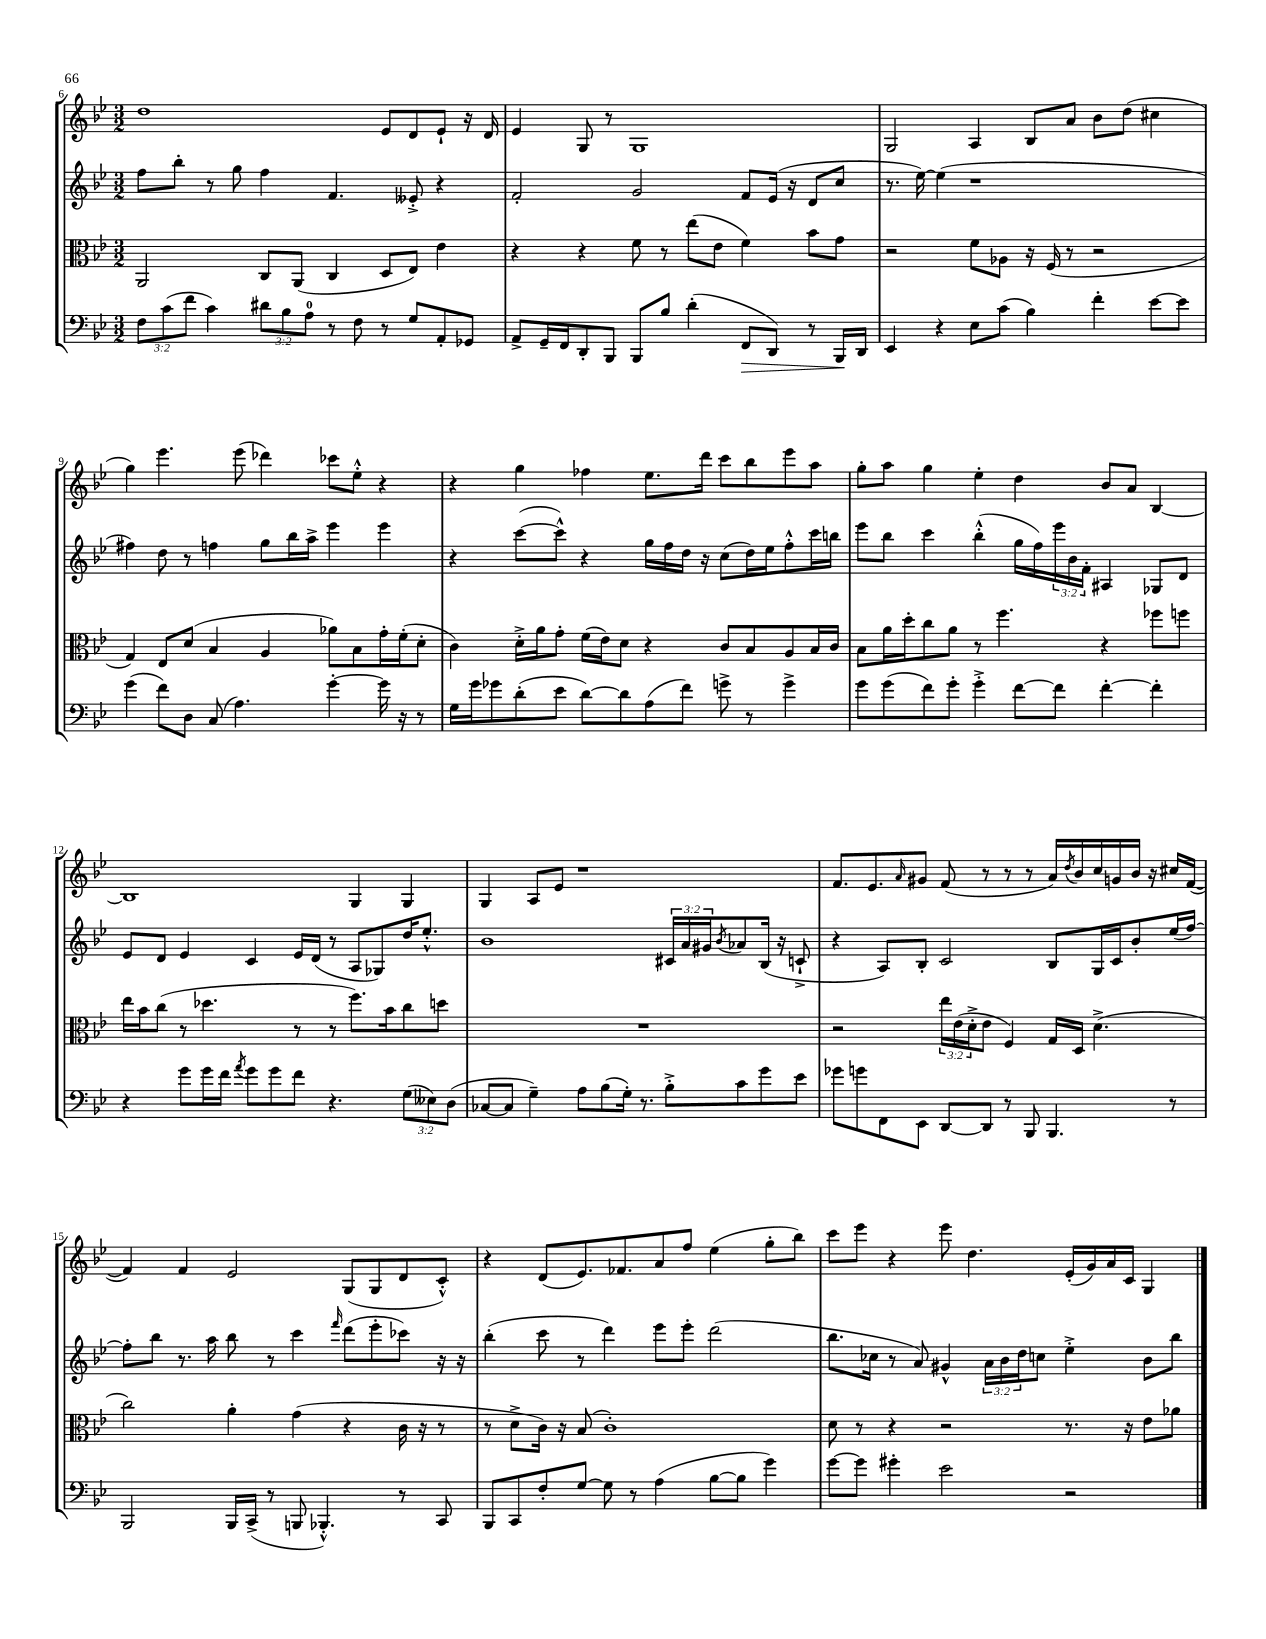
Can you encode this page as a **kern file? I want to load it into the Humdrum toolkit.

**kern	**kern	**kern	**kern
*staff4	*staff3	*staff2	*staff1
*clefF4	*clefC3	*clefG2	*clefG2
*k[b-e-]	*k[b-e-]	*k[b-e-]	*k[b-e-]
*M3/2	*M3/2	*M3/2	*M3/2
12F	2AA	8ff	1dd
(12c	.	.	.
.	.	8bb-'	.
12f	.	.	.
4c)	.	8r	.
.	.	8gg	.
12d#	8C	4ff	.
12B-	.	.	.
.	(8AA	.	.
12A	.	.	.
8r	4C	4.f	.
8F	.	.	.
8r	8D	.	8e-
8G	8E-)	8e--'^	8d
8AA'	4e-	4r	8e-`
8GG-	.	.	16r
.	.	.	16d
=	=	=	=
8AA^	4r	2f'	4e-
16GG~	.	.	.
16FF	.	.	.
8DD'	4r	.	8G
8BBB-	.	.	8r
8BBB-	8f	2g	1G
8B-	8r	.	.
(4d'	(8ee-	.	.
.	8e-	.	.
8FF	4f)	8f	.
8DD)	.	(16e-	.
.	.	16r	.
8r	8b-	8d	.
16BBB-	8g	8cc	.
16DD	.	.	.
=	=	=	=
4EE-	2r	8.r	2G
.	.	[16ee-)	.
4r	.	(4ee-]	.
8E-	8f	1r	4A
(8c	8A-	.	.
4B-)	16r	.	8B-
.	(16F	.	.
.	8r	.	8a
4f'	2r	.	8b-
.	.	.	(8dd
[8e-	.	.	4cc#
8e-]	.	.	.
=	=	=	=
(4g	4G)	4ff#)	4gg)
8f)	8E-	8dd	4.eee-
8D	(8d	8r	.
(8C	4B-	4ff	.
4.A)	.	.	(8eee-
.	4A	8gg	4ddd-)
.	.	16bb-	.
.	.	16aa^	.
[4g'	8a-)	4eee-	8ccc-
.	8B-	.	8ee-'^^
16g]	16g'	4eee-	4r
16r	(16f'	.	.
8r	8d'	.	.
=	=	=	=
16G	4c)	4r	4r
16g	.	.	.
8g-	.	.	.
(8d'	16d'^	([8ccc	4gg
.	16a	.	.
8e-	8g'	8ccc^^])	.
[8d)	(16f	4r	4ff-
.	16e-)	.	.
8d]	8d	.	.
(8A	4r	16gg	8.ee-
.	.	16ff	.
8f)	.	16dd	.
.	.	16r	16ddd
8g^	8c	(8cc	8ccc
8r	8B-	16dd)	8bb-
.	.	16ee-	.
4g^	8A	8ff'^^	8eee-
.	16B-	16ccc	8aa
.	16c	16bb	.
=	=	=	=
8g	8B-	8eee-	8gg'
(8g	16a	8bb-	8aa
.	16dd'	.	.
8f)	8cc	4ccc	4gg
8g'	8a	.	.
4g'^	8r	(4bb-'^^	4ee-'
.	4.ff	.	.
[8f	.	16gg	4dd
.	.	16ff)	.
8f]	.	24eee-	.
.	.	24b-	.
.	.	24f'	.
[4f'	4r	4A#	8b-
.	.	.	8a
4f']	8ff-	8G-	[4B-
.	8ff	8d	.
=	=	=	=
4r	16ee-	8e-	1B-]
.	16b-	.	.
.	(8cc	8d	.
8g	8r	4e-	.
16g	4.dd-	.	.
16f	.	.	.
8qa	.	.	.
8g	.	4c	.
8g	.	.	.
8f	8r	16e-	.
.	.	(16d	.
4.r	8r	8r	.
.	8.ff)	8A	4G
.	.	8G-)	.
.	16b-	.	.
(12G	8cc	16dd	4G
.	.	8.ee-'^^	.
12E--)	.	.	.
.	8dd	.	.
(12D	.	.	.
=	=	=	=
[8C-	1.r	1b-	4G
8C-]	.	.	.
4G~)	.	.	8A
.	.	.	8e-
8A	.	.	1r
(8B-	.	.	.
16G')	.	.	.
8.r	.	.	.
8B-'^	.	24c#	.
.	.	24a	.
.	.	24g#	.
.	.	8qb-	.
8c	.	8a-	.
8g	.	(16B-	.
.	.	16r	.
8e-	.	8c`^	.
=	=	=	=
8g-	2r	4r	8.f
8g	.	.	.
.	.	.	8.e-
8FF	.	8A)	.
.	.	.	16qqa
8EE-	.	8B-'	8g#
[8DD	24ee-	2c	(8f
.	(24e-	.	.
.	24d'^	.	.
8DD]	8e-	.	8r
8r	4F)	.	8r
8BBB-	.	.	8r
4.BBB-	16G	8B-	16a)
.	.	.	8qdd
.	16D	.	16b-
.	(4.d^	16G	16cc
.	.	16c	16g
.	.	8b-'	16b-
.	.	.	16r
8r	.	(16ee-	16cc#
.	.	[16ff)	([16f
=	=	=	=
2BBB-	2cc)	8ff']	4f])
.	.	8bb-	.
.	.	8.r	4f
.	.	16aa	.
16BBB-	4a'	8bb-	2e-
(16CC^	.	.	.
8r	.	8r	.
8BBB	(4g	4ccc	.
4.BBB-'^^)	.	.	.
.	.	16qqfff	.
.	4r	(8ddd	(8G
.	.	8eee-'	8G
8r	16c	8ccc-)	8d
.	16r	.	.
8CC	8r	16r	8c'^^)
.	.	16r	.
=	=	=	=
8BBB-	8r	(4bb-'	4r
8CC	8d^	.	.
8F'	16c)	8ccc	(8d
.	16r	.	.
[8G	(8B-	8r	8.e-)
8G]	1c')	4ddd)	.
.	.	.	8.f-
8r	.	.	.
(4A	.	8eee-	8a
.	.	8eee-'	8ff
[8B-	.	(2ddd	(4ee-
8B-]	.	.	.
4g)	.	.	8gg'
.	.	.	8bb-)
=	=	=	=
[8g	8d	8.bb-	8ccc
8g]	8r	.	8eee-
.	.	16cc-	.
4g#'	4r	8r	4r
.	.	8a)	.
2e-	2r	4g#^^	8eee-
.	.	.	4.dd
.	.	24a	.
.	.	24b-	.
.	.	24dd	.
.	.	8cc	.
2r	8.r	4ee-'^	(16e-'
.	.	.	16g)
.	.	.	16a
.	16r	.	16c
.	8e-	8b-	4G
.	8a-	8bb-	.
==	==	==	==
*-	*-	*-	*-
